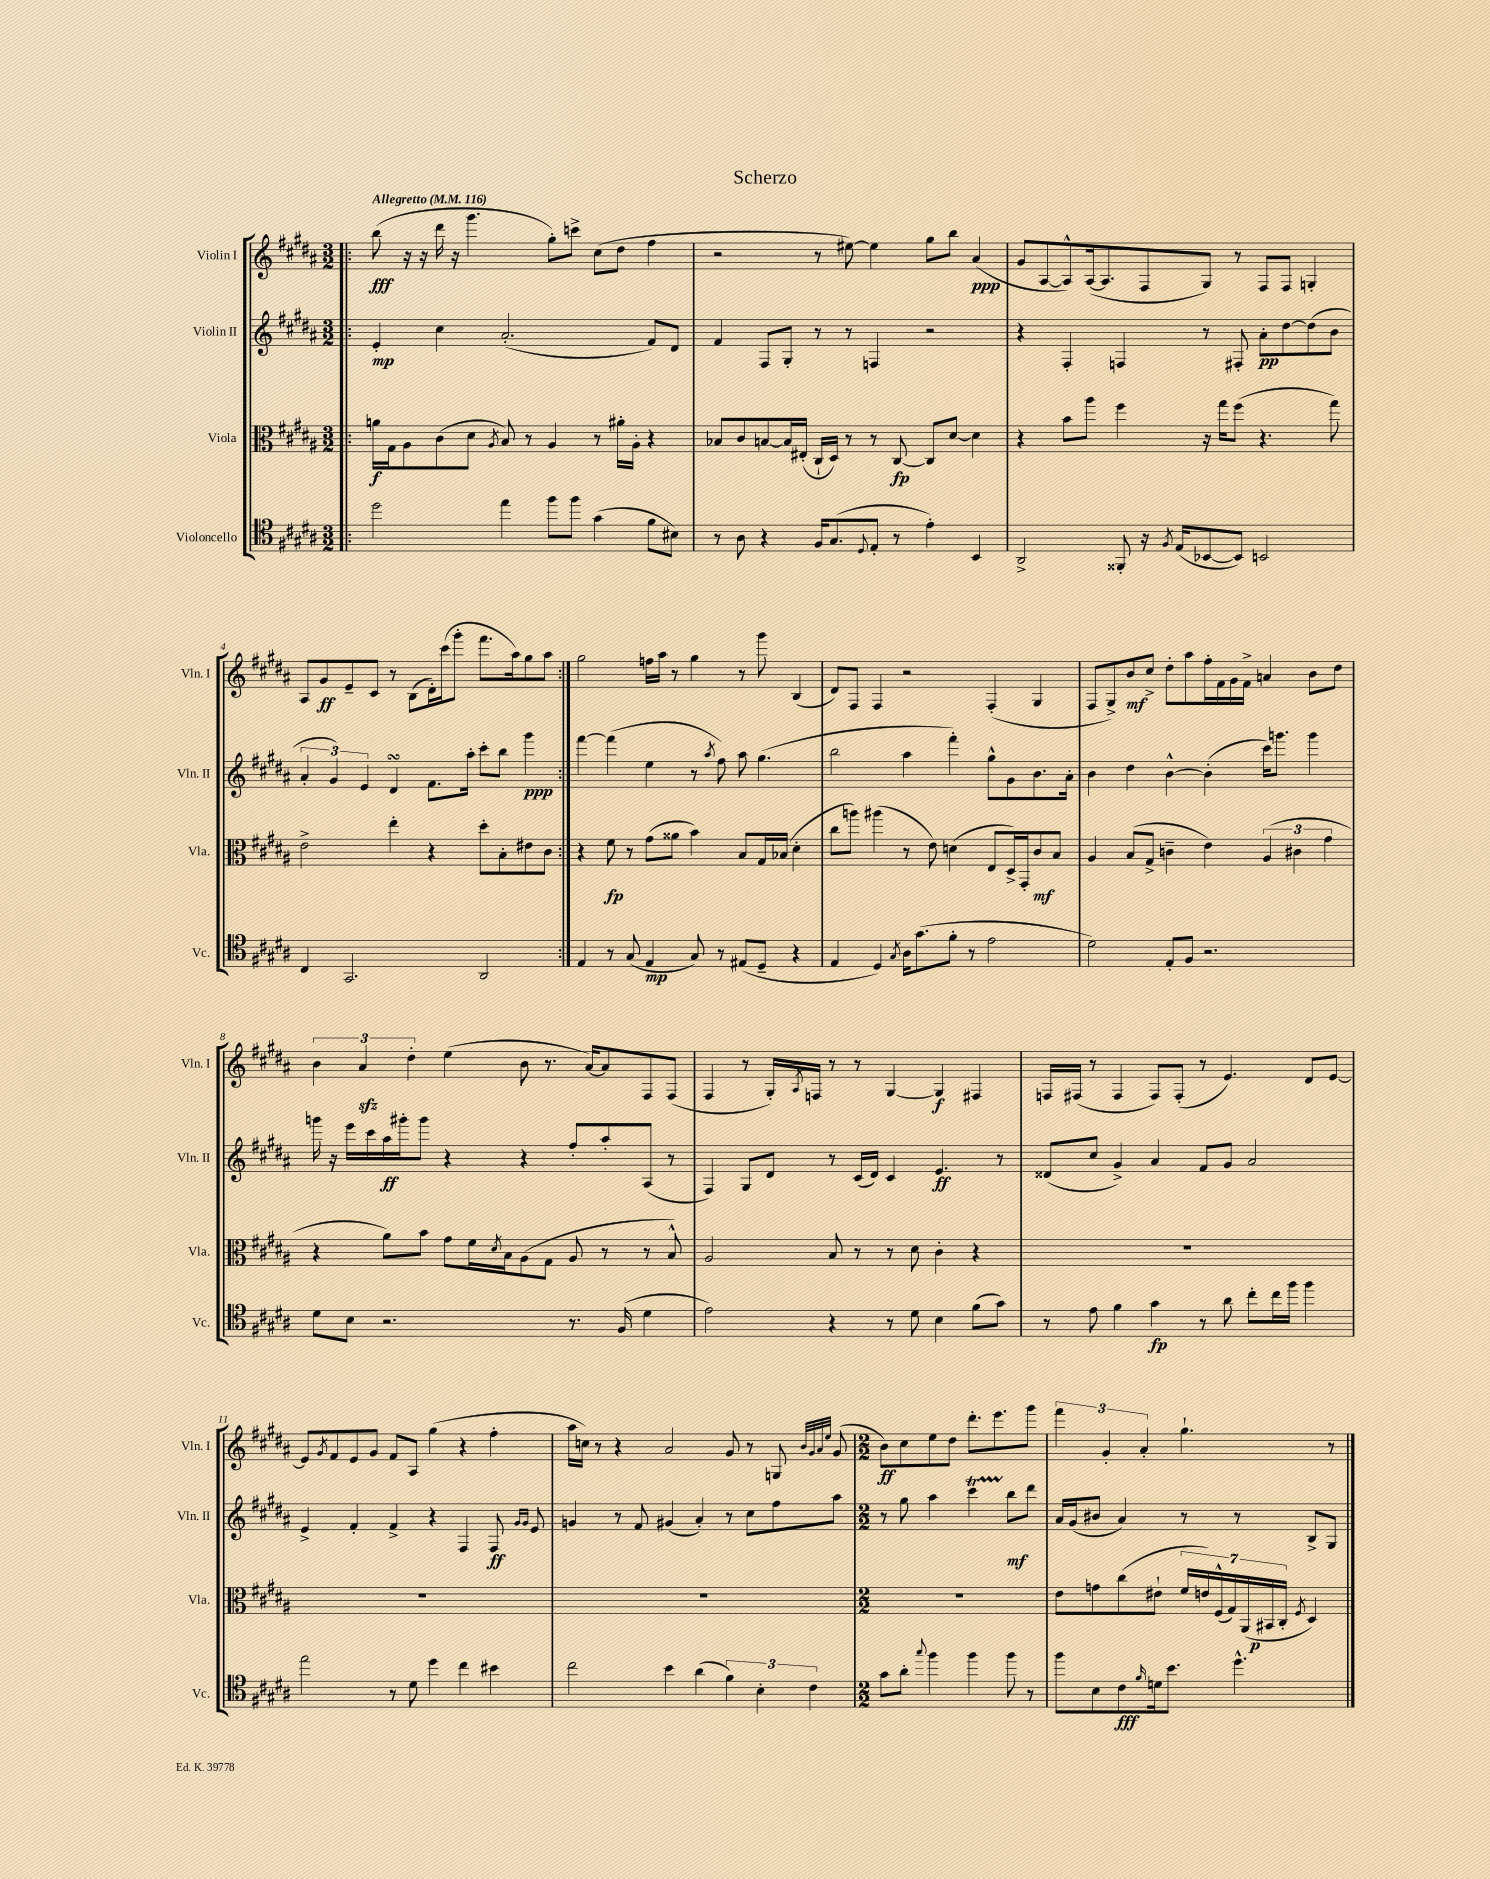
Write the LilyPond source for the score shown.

\header { title = "Scherzo" }
<<
\new StaffGroup <<
\new Staff = "s0" \with { instrumentName = "Violin I" shortInstrumentName = "Vln. I" } {
    \clef treble \key b \major \numericTimeSignature \time 3/2 \tempo "Allegretto" 4 = 116
    \repeat volta 2 { \bar ".|:" b''8\fff( r16 r16 dis'''16 r16 gis'''4. gis''8-.) c'''8-> cis''8( dis''8 fis''4 |
    r2 r8 eis''8~) eis''4 gis''8 b''8 ais'4\ppp( |
    gis'8 ais8~ ais8-^) ais16~( ais8. fis8 gis8) r8 fis8 fis8 g4-. |
    ais8 gis'8\ff e'8-- cis'8 r8 b8( dis'16-.) cis'''16( gis'''8-. fis'''8. ais''16) gis''8 ais''8 | }
    gis''2 f''16 ais''16 r8 gis''4 r8 gis'''8 b4( |
    dis'8) fis8 fis4 r2 fis4-.( gis4 |
    fis8 gis8->) b'8\mf cis''8-> dis''8-. ais''8 fis''16-. fis'16 gis'16 fis'16-> a'4 b'8 dis''8 |
    \tuplet 3/2 { b'4 ais'4\sfz dis''4-. } e''4( b'8 r8. ais'16~) ais'8 fis8 fis8( |
    fis4 r8 gis16-.) \acciaccatura { ais8 } f16 r8 r8 gis4~ gis4\f fis4 |
    f16 fis16( r8 fis4 fis8) fis8-.( r8 e'4.) dis'8 e'8~ |
    e'8 \acciaccatura { gis'8 } fis'8 e'8 gis'8 fis'8 ais8 gis''4( r4 fis''4-. |
    ais''16 c''16) r8 r4 ais'2 gis'8 r8 g8 \grace { b'32 gis'32 ais'32 e''32 } gis'8( |
    \numericTimeSignature \time 2/2 b'8\ff) cis''8 e''8 dis''8 dis'''8.-. e'''8. gis'''8 |
    \tuplet 3/2 { fis'''4 gis'4-. ais'4-. } gis''4.-! r8 \bar "|." |
}
\new Staff = "s1" \with { instrumentName = "Violin II" shortInstrumentName = "Vln. II" } {
    \clef treble \key b \major \numericTimeSignature \time 3/2
    \repeat volta 2 { \bar ".|:" e'4-.\mp cis''4 ais'2.-.( fis'8) dis'8 |
    fis'4 fis8 gis8-. r8 r8 f4 r2 |
    r4 fis4-. f4 r8 fis8-. ais'8-.\pp dis''8~ dis''8( b'8 |
    \tuplet 3/2 { ais'4-. gis'4) e'4 } dis'4\turn fis'8. ais''16-. cis'''8-. b''8 gis'''4\ppp | }
    fis'''4~ fis'''4( e''4 r8 \acciaccatura { ais''8 } fis''8) ais''8 gis''4.( |
    b''2 ais''4 fis'''4-.) gis''8-^ gis'8 b'8. ais'16-. |
    b'4 dis''4 b'4~-^ b'4-.( cis'''16) g'''8. g'''4 |
    g'''16 r16 e'''16 cis'''16 ais''16\ff gis'''16-. gis'''8 r4 r4 fis''8-. ais''8-. ais8( r8 |
    fis4) gis8 dis'8 r8 cis'16( dis'16) cis'4 e'4.\ff r8 |
    disis'8( cis''8 gis'4->) ais'4 fis'8 gis'8 ais'2 |
    e'4-> fis'4-. fis'4-> r4 fis4 fis8\ff \grace { gis'16 gis'16 } e'8 |
    g'4 r8 fis'8 gis'4( ais'4-.) r8 cis''8 fis''8 ais''8 |
    \numericTimeSignature \time 2/2 r8 gis''8 ais''4 cis'''4\startTrillSpan b''8\stopTrillSpan\mf dis'''8 |
    ais'16 gis'16( bis'8 ais'4) r8 r8 b8-> gis8 \bar "|." |
}
\new Staff = "s2" \with { instrumentName = "Viola" shortInstrumentName = "Vla." } {
    \clef alto \key b \major \numericTimeSignature \time 3/2
    \repeat volta 2 { \bar ".|:" a'16\f gis16 ais8 cis'8( dis'8 \acciaccatura { ais8 } b8) r8 ais4 r8 ais'16-. ais16-. r4 |
    bes8 cis'8 b8~ b16 eis16-.( cis16-! dis16) r8 r8 cis8~\fp cis8 dis'8~ dis'4 |
    r4 b'8 ais''8 fis''4 r16 gis''16 fis''8( r4. gis''8) |
    e'2-> e''4-. r4 dis''8-. b8-. eis'8 cis'8 | }
    r4 fis'8\fp r8 gis'8( aisis'8 b'4) b8 gis16 bes16( dis'4-. |
    cis''8 a''8) ais''4( r8 e'8) d'4( e8 dis16->) gis,16-. cis'8\mf b8 |
    ais4 b8( gis8-> c'4-- e'4) \tuplet 3/2 { ais4( cis'4 gis'4 } |
    r4 ais'8) b'8 gis'8 fis'16 \acciaccatura { dis'8 } b16 ais8( gis8 ais8 r8 r8 b8-^) |
    ais2 b8 r8 r8 dis'8 cis'4-. r4 |
    R1. |
    R1. |
    R1. |
    \numericTimeSignature \time 2/2 R1 |
    e'8 g'8 cis''8( eis'8-! \tuplet 7/4 { fis'16 e'16) fis16-^( gis16) ais,16( bis,16\p cis16-. } \acciaccatura { fis8 } dis4) \bar "|." |
}
\new Staff = "s3" \with { instrumentName = "Violoncello" shortInstrumentName = "Vc." } {
    \clef tenor \key b \major \numericTimeSignature \time 3/2
    \repeat volta 2 { \bar ".|:" dis''2 e''4 fis''8 fis''8 gis'4( fis'8 bis8) |
    r8 ais8 r4 fis16 gis8.( \appoggiatura { dis8 } e8-. r8 e'4-.) b,4 |
    ais,2-> fisis,8-. r16 \acciaccatura { fis8 } e16( bes,8~ bes,8) b,2 |
    cis4 gis,2. ais,2 | }
    e4 r8 gis8( e4\mp gis8) r8 eis8( dis8-- r4 |
    e4 dis4) \acciaccatura { gis8 } ais16 gis'8.( fis'8-. r8 e'2 |
    dis'2) e8-. fis8 r2. |
    dis'8 b8 r2. r8. fis16( dis'4 |
    e'2) r4 r8 dis'8 b4 fis'8( gis'8) |
    r8 e'8 fis'4 gis'4\fp r8 ais'8 cis''8-. cis''16 fis''16 fis''4 |
    e''2 r8 dis'8 dis''4 cis''4 bis'4 |
    cis''2 b'4 ais'4( \tuplet 3/2 { fis'4) b4-. cis'4 } |
    \numericTimeSignature \time 2/2 gis'8 ais'8-. \appoggiatura { gis''8 } fis''4 fis''4 fis''8 r8 |
    fis''8 b8 cis'8\fff \grace { fis'16 } d'16 b'8. dis''4.-^ \bar "|." |
}
>>
>>
